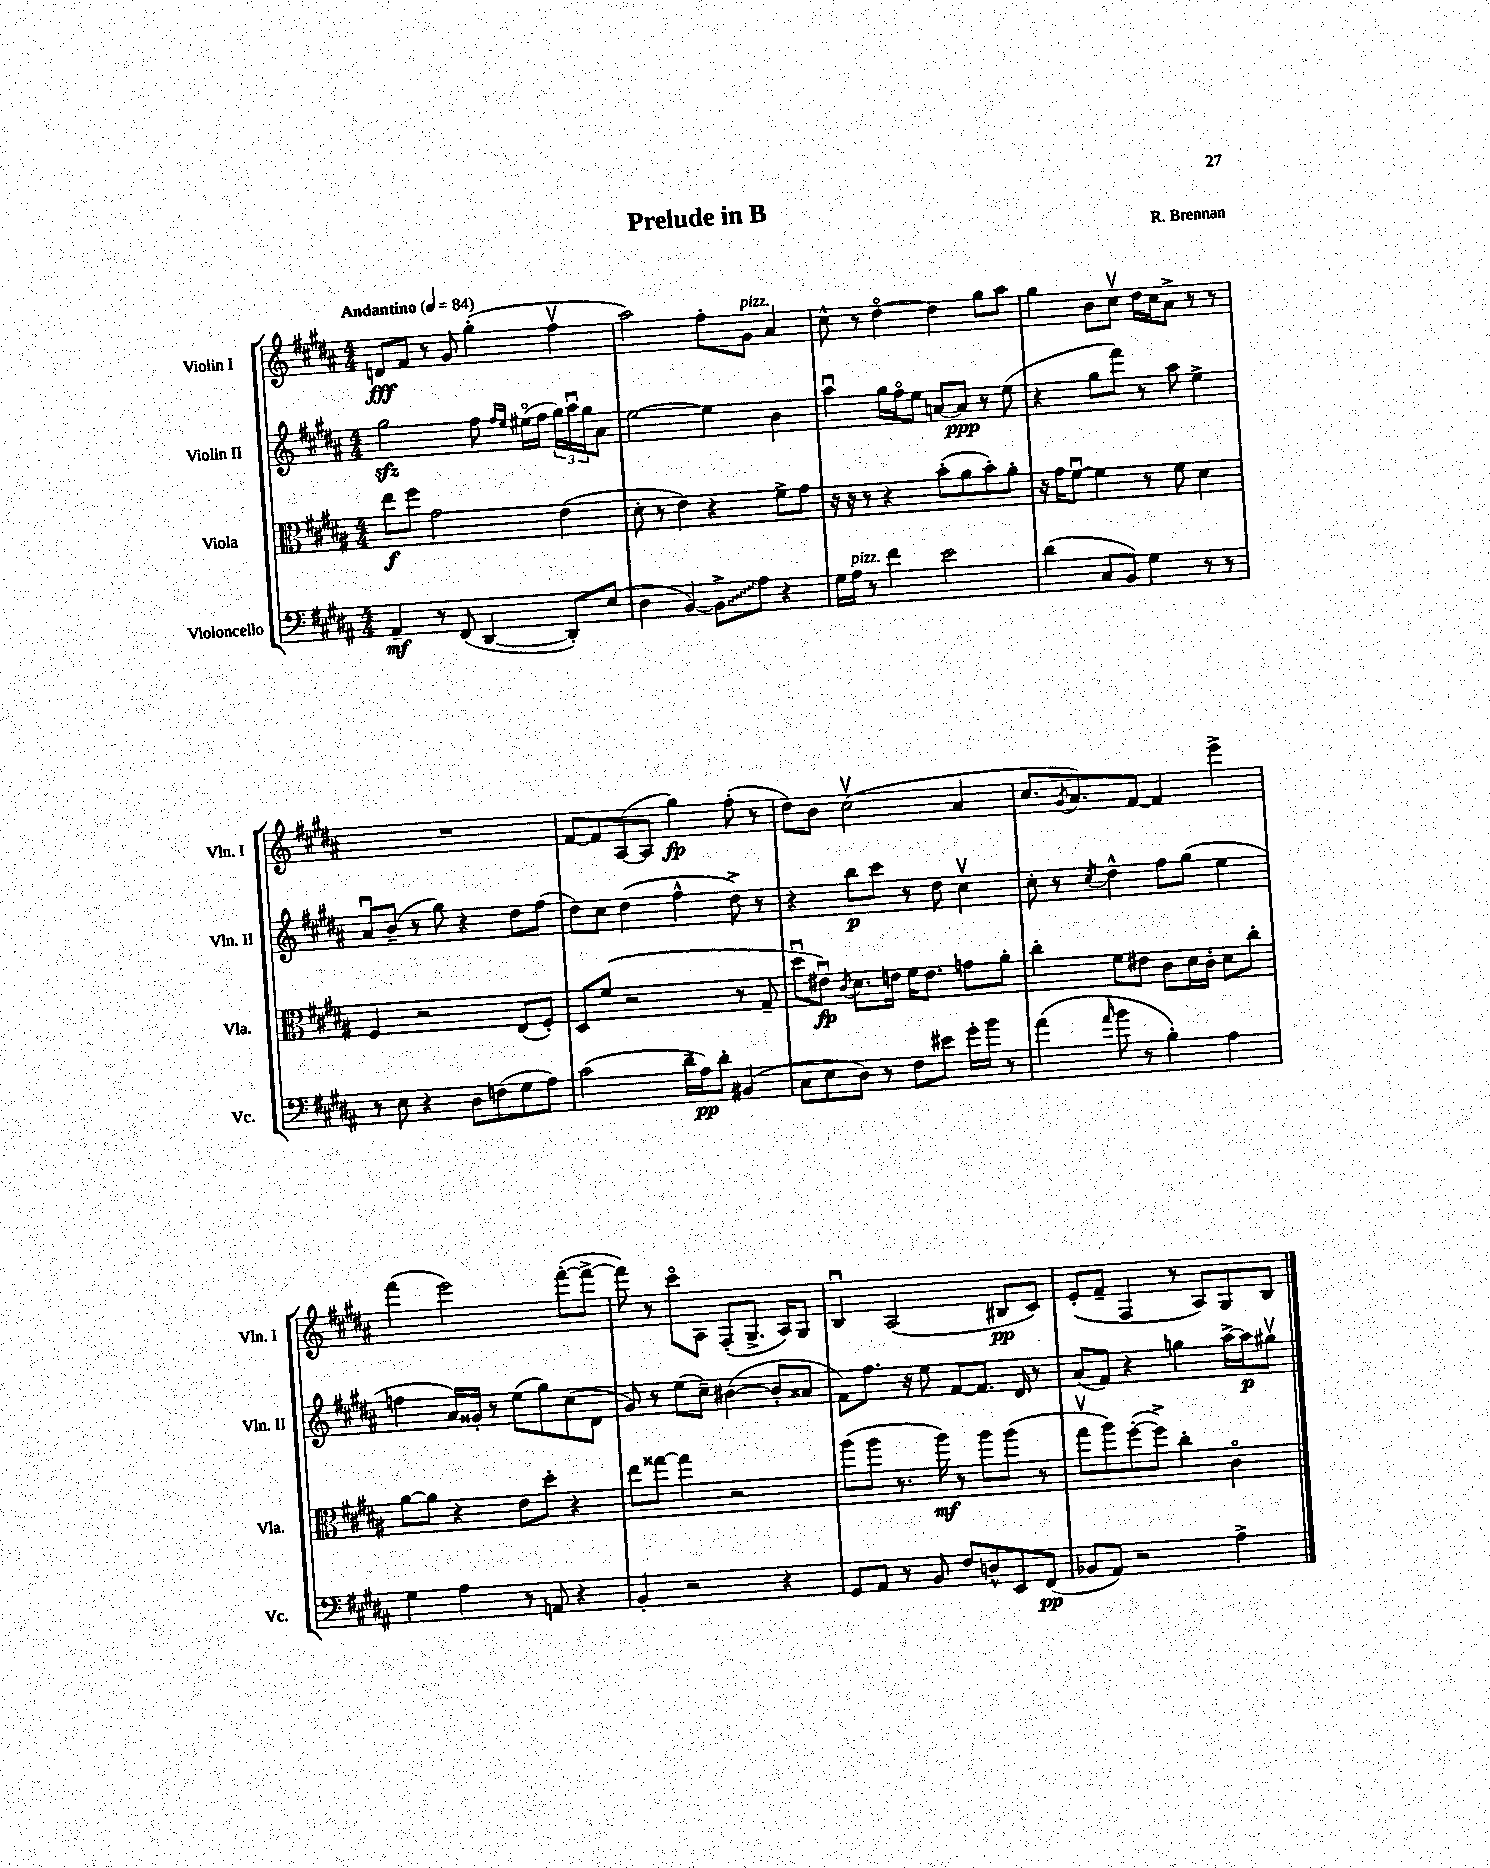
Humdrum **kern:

**kern	**kern	**kern	**kern
*staff4	*staff3	*staff2	*staff1
*clefF4	*clefC3	*clefG2	*clefG2
*k[f#c#g#d#a#]	*k[f#c#g#d#a#]	*k[f#c#g#d#a#]	*k[f#c#g#d#a#]
*M4/4	*M4/4	*M4/4	*M4/4
*MM84	*MM84	*MM84	*MM84
4AA#~	8ee	2gg#	8d
.	8ff#	.	8f#
8r	2g#	.	8r
(8FF#	.	.	8g#
[4DD#	.	8ff#	(4gg#'
.	.	16qqff#	.
.	.	16qqee	.
.	.	(16ee#o	.
.	.	16ff#	.
8DD#'])	(4e	24gg#)	4ff#v
.	.	24aa#u	.
.	.	24gg#	.
(8E	.	8a#	.
=	=	=	=
4D#	8d#'	[2ee	2aa#)
.	8r	.	.
[4BB)	4e)	.	.
8BB^]	4r	4ee]	8ff#'
8A#	.	.	8g#
4r	8f#^	4b	4a#
.	8g#	.	.
=	=	=	=
16G#	16r	4aa#u	8cc#^^
16A#	16r	.	.
8r	8r	.	8r
4f#	4r	16gg#	[4dd#o
.	.	16ff#o	.
.	.	8ee	.
2e	(8b'	[8a	4dd#]
.	8a#	8a]	.
.	8b')	8r	8gg#
.	8a#'	(8ee	8aa#
=	=	=	=
(4d#	16r	4r	4gg#
.	16g#	.	.
.	[8f#u	.	.
8C#	4f#]	8gg#	8b
8BB)	.	8fff#)	8cc#v
4G#	8r	8r	16dd#
.	.	.	16cc#
.	8f#	8aa#	8a#^
8r	4d#	4ee^	8r
8r	.	.	8r
=	=	=	=
8r	4F#	8a#u	1r
8E	.	(8b~	.
4r	2r	8r	.
.	.	8gg#)	.
8D#	.	4r	.
(8F	.	.	.
8G#	(8E	8dd#	.
8A#)	8F#')	(8ff#	.
=	=	=	=
(2c#	8D#	8dd#)	[8f#
.	(8f#	8cc#	8f#]
.	2r	(4dd#	([8A#
.	.	.	8A#]
16d#~	.	4ff#^^	4gg#)
16A#)	.	.	.
8d#'	.	.	.
(4BB#	8r	8dd#^)	(8ff#'
.	8G#~	8r	8r
=	=	=	=
8C#	8dd#u	4r	8dd#)
8E	8e#u)	.	8b
.	8qc#	.	.
8D#)	8.d#	8bb	(2cc#v
8r	.	8ccc#	.
.	16e	.	.
8F#	16f#	8r	.
.	8.e	.	.
8e#	.	8dd#	.
16g#'	8g	4cc#v	4a#
16b	.	.	.
8r	8a#'	.	.
=	=	=	=
(4a#	4cc#'	8cc#'	8.cc#
.	.	8r	.
.	.	.	8qg#
.	.	.	8.a#)
16qqa#	.	8qcc#	.
8b	8f#	4dd#^^	.
8r	8e#	.	[8f#
4B')	8c#	8ff#	4f#]
.	16d#	(8gg#	.
.	16c#'	.	.
4A#	8d#	4ee	4eee^
.	8cc#'	.	.
=	=	=	=
4G#	[8a#	4ff	(4fff#
.	8a#]	.	.
4A#	4r	16a#)	2eee)
.	.	16g##'	.
.	.	8r	.
8r	8e	(8ee	.
8AA	8dd#'	8gg#)	.
4r	4r	(8cc#	([8fff#'
.	.	8d#	8fff#^_
=	=	=	=
4BB'	8ee	8g#)	8fff#])
.	[8gg##	8r	8r
2r	4gg##]	(8ee	8ccc#o
.	.	8cc#~)	8A#
.	2r	([4b#	(8F#'
.	.	.	8.G#^
4r	.	8b#']	.
.	.	.	16A#)
.	.	8a##	8G#
=	=	=	=
8GG#	(8aa#	8f#)	4Bu
8AA#	8aa#	8.ff#	.
8r	8.r	.	(2A#
.	.	16r	.
8BB	.	8ee	.
.	16aa#)	.	.
8F#	8r	[8f#	.
8D^^	8aa#	8.f#]	.
8EE	(8aa#	.	8B#
.	.	16d#	.
(8FF#	8r	8r	8c#)
=	=	=	=
8BB-	8gg#v	(8a#	(8e'
8AA#)	8aa#)	8f#)	8f#~
2r	([8ff#'	4r	4F#
.	8ff#^])	.	.
.	4cc#'	4gg	8r
.	.	.	8A#)
4A#^	4c#o	[16aa#^	8G#
.	.	16aa#]	.
.	.	8gg#v	8B
==	==	==	==
*-	*-	*-	*-
